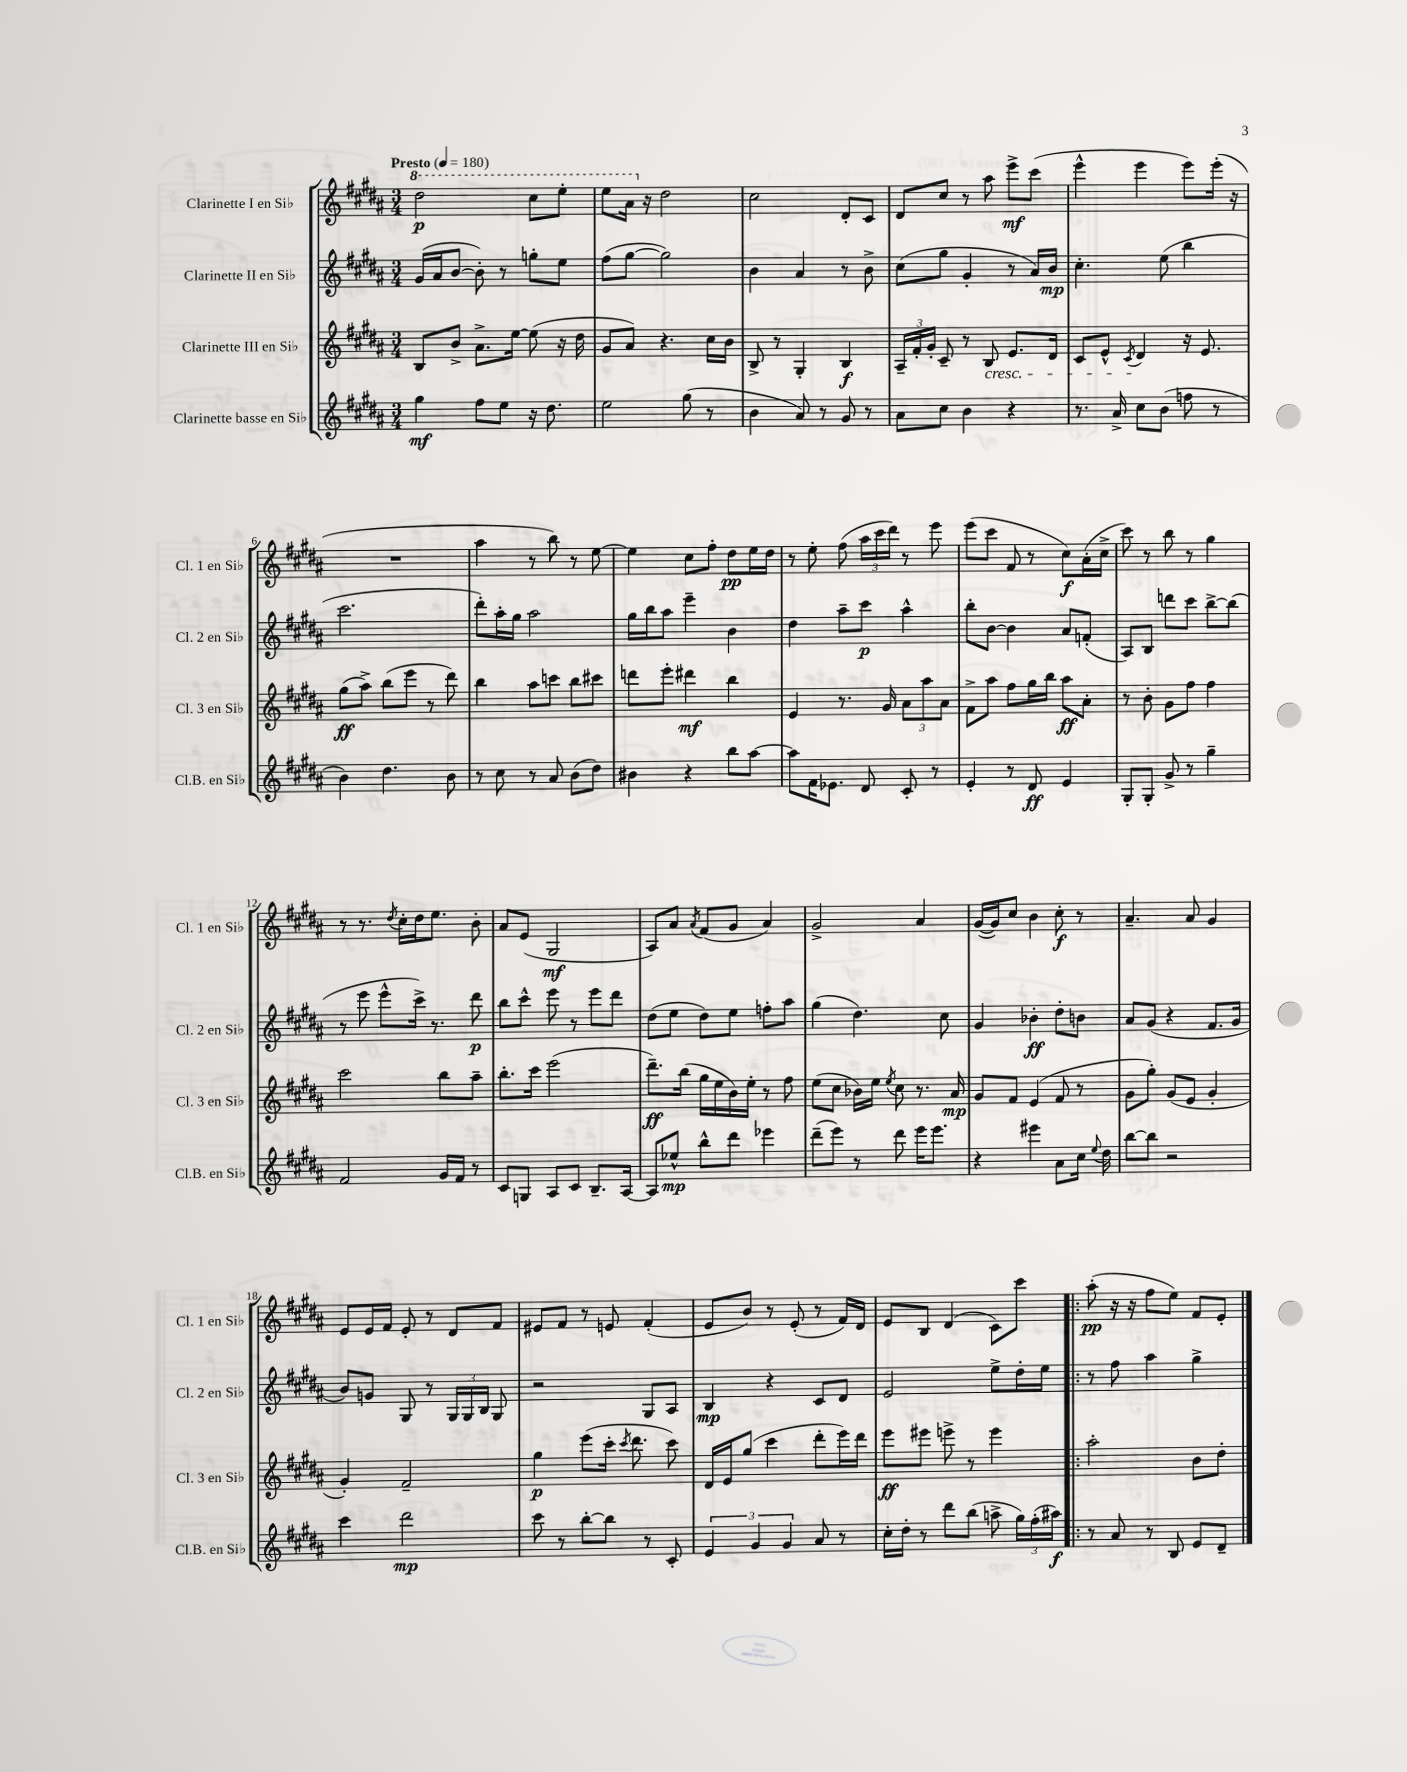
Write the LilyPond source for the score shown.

<<
\new StaffGroup <<
\new Staff = "s0" \with { instrumentName = "Clarinette I en Sib" shortInstrumentName = "Cl. 1 en Sib" } {
    \clef treble \key b \major \numericTimeSignature \time 3/4 \tempo "Presto" 4 = 180
    \autoBeamOff \ottava #1 dis'''2\p cis'''8[ e'''8]-. |
    e'''8[ ais''16] \ottava #0 r16 dis''2 |
    cis''2 dis'8[-. cis'8] |
    dis'8[ cis''8] r8 ais''8 e'''8[->\mf cis'''8]( |
    e'''4-^ e'''4 e'''8[) e'''16]-.( r16 |
    R2. |
    ais''4 r8 b''8) r8 e''8~ |
    e''4 cis''8[ fis''8]-. dis''8[\pp e''16 dis''16] |
    r8 e''8-. fis''8( \tuplet 3/2 { ais''16[ cis'''16 dis'''16]) } r8 e'''8 |
    e'''8[( cis'''8] fis'8 r8 cis''8[\f) ais'16-.( cis''16]-> |
    cis'''8) r8 b''8 r8 gis''4 |
    r8 r8. \acciaccatura { dis''8 } cis''16[-. dis''16 e''8.] b'8-. |
    ais'8[ e'8]( gis2\mf |
    ais8[) ais'8] \acciaccatura { ais'8 } fis'8[( gis'8] ais'4) |
    gis'2-> ais'4 |
    gis'16[~( gis'16) cis''8] b'4 cis''8-.\f r8 |
    ais'4.-- ais'8 gis'4 |
    e'8[ e'16 fis'16] e'8-. r8 dis'8[ fis'8] |
    eis'8[ fis'8] r8 e'8 fis'4-.( |
    e'8[ b'8]) r8 e'8-.( r8 fis'16[) dis'16] |
    e'8[ b8] dis'4( cis'8[) cis'''8] |
    \bar ".|:" ais''8-.\pp( r16 r16 fis''8[ e''8]) fis'8[ e'8]-. \bar "|." |
}
\new Staff = "s1" \with { instrumentName = "Clarinette II en Sib" shortInstrumentName = "Cl. 2 en Sib" } {
    \clef treble \key b \major \numericTimeSignature \time 3/4
    \autoBeamOff gis'16[( ais'16 b'8]~ b'8-.) r8 g''8[-. e''8] |
    fis''8[( gis''8]~ gis''2) |
    b'4 ais'4 r8 b'8-> |
    cis''8[( gis''8] gis'4-. r8 ais'16[) b'16]\mp |
    cis''4.-. e''8( b''4 |
    cis'''2. |
    dis'''8[-.) ais''16-. gis''16] ais''2 |
    gis''16[ b''16 ais''8] e'''4-- b'4 |
    dis''4 ais''8[-- cis'''8]\p ais''4-^ |
    b''8[-. b'8]~ b'4 ais'8[ f'8]-.( |
    ais8[) b8] d'''8[ cis'''8] b''8[~-> b''8]( |
    r8 e'''8 e'''8[-^ cis'''16]->) r8. dis'''8\p |
    b''8[ cis'''8]-^ e'''8 r8 e'''8[ dis'''8] |
    dis''8[( e''8] dis''8[) e''8] f''8[-. ais''8] |
    gis''4( dis''4.) cis''8 |
    gis'4 bes'4-.\ff dis''8[-. b'8] |
    ais'8[ gis'8]( r4 fis'8.[ gis'16] |
    b'8[) g'8] gis8 r8 \tuplet 3/2 { gis16[ gis16 b16] } gis8 |
    r2 gis8[ ais8] |
    b4\mp r4 cis'8[ dis'8] |
    e'2 e''8[-> dis''16-. e''16] |
    \bar ".|:" r8 fis''8 ais''4 gis''4-> \bar "|." |
}
\new Staff = "s2" \with { instrumentName = "Clarinette III en Sib" shortInstrumentName = "Cl. 3 en Sib" } {
    \clef treble \key b \major \numericTimeSignature \time 3/4
    \autoBeamOff b8[ b'8]-> ais'8.[-> e''16]~ e''8( r16 dis''16 |
    gis'8[ ais'8]) r4. cis''16[ b'16] |
    b8-> r8 gis4-. b4\f |
    \tuplet 3/2 { ais16[-- fis'16-. gis'16]-. } cis'8-- r8 b8\cresc e'8.[ dis'16] |
    cis'8[ e'8]-^ \acciaccatura { cis'8 } dis'4\! r16 e'8. |
    gis''8[\ff( ais''8]->) b''8[( e'''8] r8 dis'''8) |
    b''4 ais''8[ c'''8] b''8[ cis'''8] |
    d'''8[ e'''8]-. dis'''4\mf b''4 |
    e'4 r8. gis'16 \tuplet 3/2 { ais'8[ ais''8 ais'8] } |
    fis'8[-> ais''8] fis''8[ gis''16 b''16] ais''8[\ff ais'8]-. |
    r8 b'8-. gis'8[ fis''8] fis''4 |
    cis'''2 b''8[ ais''8]-- |
    b''8.[-. cis'''16] e'''2( |
    dis'''8.[--\ff) b''16]( gis''16[ e''16 b'16) e''16]-. r8 fis''8 |
    e''8[( cis''8] bes'16[) e''16] \acciaccatura { e''8 } cis''8 r8. ais'16\mp |
    gis'8[ fis'8] e'4( fis'8 r8 |
    gis'8[ gis''8]-.) gis'8[( e'8] gis'4-. |
    gis'4-.) fis'2-- |
    gis''4\p e'''8[( cis'''16]-. \acciaccatura { cis'''8 } dis'''8. cis'''8) |
    dis'16[ e'16 gis''8]( cis'''4 dis'''8[-. e'''16) dis'''16] |
    e'''8[\ff eis'''8] e'''8-> r8 e'''4 |
    \bar ".|:" ais''2-. b'8[ dis''8]-. \bar "|." |
}
\new Staff = "s3" \with { instrumentName = "Clarinette basse en Sib" shortInstrumentName = "Cl.B. en Sib" } {
    \clef treble \key b \major \numericTimeSignature \time 3/4
    \autoBeamOff gis''4\mf fis''8[ e''8] r16 dis''8. |
    e''2 gis''8( r8 |
    b'4 ais'8) r8 gis'8 r8 |
    ais'8[ cis''8] b'4 r4 |
    r8. ais'16-> cis''8[ b'8]( f''8 r8 |
    b'4) dis''4. b'8 |
    r8 cis''8 r8 ais'8 b'8[( dis''8]) |
    bis'4 r4 b''8[ ais''8]~ |
    ais''8[ fis'16 ees'8.] dis'8 cis'8-. r8 |
    e'4-. r8 dis'8\ff e'4 |
    gis8[-. gis8]-. gis'8-> r8 gis''4-- |
    fis'2 gis'16[ fis'16] r8 |
    cis'8[ g8] ais8[ cis'8] b8.[-- ais16]~ |
    ais8[ ees''8]-^\mp b''8[-^ dis'''8] ees'''4 |
    dis'''8[--( e'''8]) r8 dis'''8 e'''16[ e'''8.] |
    r4 eis'''4 ais'8[ cis''16] \appoggiatura { e''8 } dis''16 |
    b''8[~ b''8] r2 |
    cis'''4 dis'''2\mp |
    cis'''8 r8 b''8[~-. b''8] r8 cis'8-. |
    \tuplet 3/2 { e'4 gis'4 gis'4 } ais'8 r8 |
    cis''16[-. dis''16]-. r8 dis'''8[ b''8]( a''8-> \tuplet 3/2 { gis''16[) fis''16-.( ais''16]\f) } |
    \bar ".|:" r8 ais'8 r8 b8 e'8[ dis'8]-- \bar "|." |
}
>>
>>
